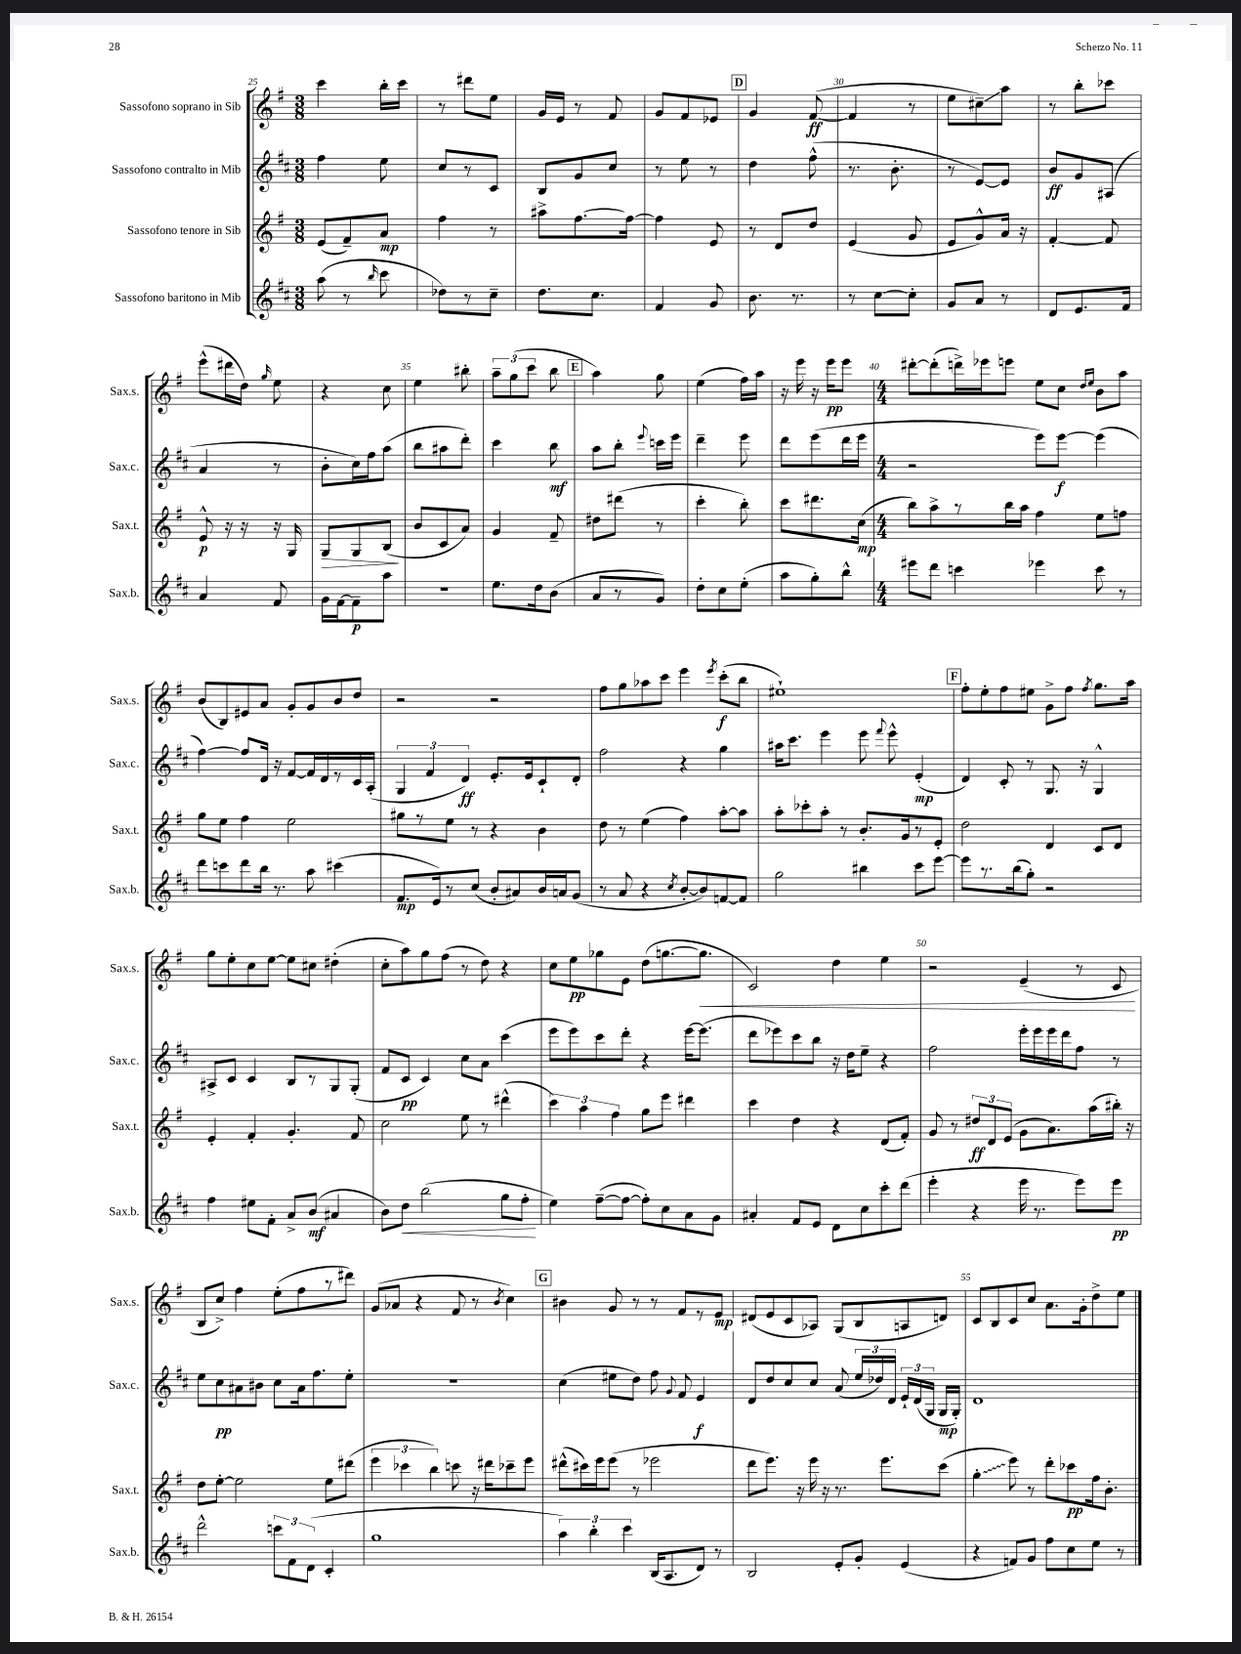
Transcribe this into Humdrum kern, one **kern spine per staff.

**kern	**kern	**kern	**kern
*staff4	*staff3	*staff2	*staff1
*clefG2	*clefG2	*clefG2	*clefG2
*k[f#c#]	*k[f#]	*k[f#c#]	*k[f#]
*M3/8	*M3/8	*M3/8	*M3/8
(8aa\	(8e/L	4ff#\	4ccc\
8r	8f#~/)	.	.
16qqbb/	.	.	.
8ccc#\	8a/J	8ee\	16bb'\LL
.	.	.	16ccc\JJ
=	=	=	=
8dd-\L)	4ff#\	8cc#/L	8r
8r	.	8r	8ddd#\L
8cc#~\J	8r	8c#/J	8ee\J
=	=	=	=
8.dd\L	8aa#^\L	8B/L	16g/LL
.	.	.	16e/JJ
.	[8.ff#\	8g/	8r
8.cc#\J	.	.	.
.	.	8cc#/J	8f#/
.	16ff#\_Jk	.	.
=	=	=	=
4f#/	4ff#\]	8r	8g/L
.	.	8ee\	8f#/
8g/	8e/	8r	8e-/J
=	=	=	=
8.b\	8r	4dd\	4g/
.	8d/L	.	.
8.r	.	.	.
.	8dd/J	(8ff#^^\	([8f#/
=	=	=	=
8r	(4e/	8.r	4f#/]
[8cc#\L	.	.	.
.	.	8.b'\	.
8cc#'\]J	8g/	.	8r
=	=	=	=
8g/L	8e/L	8r	8ee\L
8a/J	8g^^/)	[8e/L)	8cc#~\)
8r	16a/Jk	8e/]J	8aa\J
.	16r	.	.
=	=	=	=
8d/L	[4f#'/	8b/L	8r
8.e/	.	8g/	8bb'\L
.	8f#/]	(8A#/J	8ccc-\J
16f#/Jk	.	.	.
=	=	=	=
4a/	8e^^/	4a/	(8eee^^\L
.	16r	.	16ddd#\L
.	16r	.	16dd\JJ)
.	.	.	16qqgg/
8f#/	16r	8r	8ee\
.	16G/	.	.
=	=	=	=
16g\LL	8G/L	8b'\L	4r
[16f#\J	.	.	.
8f#~\]	8G/	16cc#\L)	.
.	.	16ff#\J	.
8aa\J	(8B/J	(8aa\J	8cc\
=	=	=	=
4.r	8b/L	8bb\L	4ee\
.	8c/	8aa#\	.
.	8a/J)	8ddd'\J)	8bb#'\
=	=	=	=
8.ee\L	4g/	4ccc#\	12aa~\L
.	.	.	(12gg\
.	.	.	12ccc\J
16dd\k	.	.	.
(8b\J	8f#~/	8bb\	8bb\
=	=	=	=
8a/L	8dd#\L	8aa\L	4aa\)
8r	(8ddd#\J	8bb'\J	.
.	.	8qqeee/	.
8g/J)	8r	16ccc\LL	8gg\
.	.	16eee\JJ	.
=	=	=	=
8dd'\L	4ccc'\	4ddd~\	(4ee\
8cc#\	.	.	.
(8ee'\J	8bb'\)	8eee\	16ff#\LL)
.	.	.	16aa\JJ
=	=	=	=
8aa\L	8ccc\L	8ddd\L	16r
.	.	.	16eee\
8gg'\)	8.ddd#\	(8eee\	16r
.	.	.	16eee\LK
8bb^^\J	.	16ddd\L	8eee\J
.	(16cc\Jk	16eee\JJ	.
=	=	=	=
*M4/4	*M4/4	*M4/4	*M4/4
8eee#\L	8bb\L)	2r	[8ddd#'\L
8ddd\J	8aa^\	.	(8ddd#'\]
4ccc\	8r	.	16ddd^\L)
.	.	.	16eee-\J
.	16bb\L	.	8eee\J
.	16aa\JJ	.	.
4eee-\	4ff#\	8eee\L)	8ee\L
.	.	[8eee\J	8cc\J
.	.	.	16qqdd/LL
.	.	.	16qqee/JJ
8ccc\	8ee\L	(4eee\]	8b\L
8r	8ff\J	.	8aa\J
=	=	=	=
8ddd\L	8gg\L	[4ff#\)	(8b/L
8ccc\	8ee\J	.	8B/)
8ddd\	4ff#\	8ff#/]L	8e#/
16bb\Jk	.	16d/Jk	8a/J
8.r	.	16r	.
.	2ee\	[8f#/L	8g'/L
8aa\	.	16f#/]L	8g/
.	.	16d/	.
(4ccc#\	.	8r	8b/
.	.	16c#/	8dd/J
.	.	(16A'/JJ	.
=	=	=	=
8.f#/L	8gg#\L	6G/	2r
.	8r	.	.
.	.	6f#/	.
16e/k)	.	.	.
8r	8ee\J	.	.
.	.	6d/)	.
(8cc#/J	8r	.	.
8b'/L	4r	8.e'/L	2r
8a#/)	.	.	.
.	.	16e/k	.
16b/L	4b\	8c#`/	.
16a/J	.	.	.
(8g/J	.	8d'/J	.
=	=	=	=
8r	8dd\	2ff#\	8ff#\L
8a/	8r	.	8gg\
4r	(4ee\	.	8aa-\
.	.	.	8ccc\J
8qcc#/	.	.	.
[8b'/L	4ff#\)	4r	4eee\
8b/])	.	.	.
.	.	.	8qeee/
[8f/	[8aa'\L	4gg\	(8ccc'\L
8f/]J	8aa\]J	.	8bb\J
=	=	=	=
2gg\	8aa'\L	16aa#\LK	1ee#`)
.	.	8.ccc#\J	.
.	8ccc-'\	.	.
.	8aa'\J	4eee\	.
.	8r	.	.
4bb#\	8.b'/L	8eee\	.
.	.	8qqfff#/	.
.	.	8eee^^\	.
.	16g/k	.	.
8ccc#\L	8r	(4e'/	.
[8eee\J	8e'/J	.	.
=	=	=	=
8eee\]L	2dd\	4d/)	8ff#'\L
8.r	.	.	8ee'\
.	.	8c#'/	8ff#\
(16bb\k	.	.	.
8gg'\J)	.	8r	8ee#\J
2r	4d/	8.G/	8g^\L
.	.	.	8ff#\J
.	.	16r	.
.	.	.	8qff#/
.	8c/L	4G^^/	8.gg\L
.	8d/J	.	.
.	.	.	16aa\Jk
=	=	=	=
4ff#\	4e'/	8A#^/L	8gg\L
.	.	8c#/J	8ee'\
8ee#\L	4f#'/	4c#/	8cc\
8f#'\J	.	.	[8ee\J
8a^/L	4.g'/	8B/L	8ee\]L
(8b/J	.	8r	8cc#\J
4a#/	.	8G/	(4dd#'\
.	8f#/	(8G'/J	.
=	=	=	=
8b\L)	2cc\	8f#/L	8cc'\L
8dd\J	.	8c#/J	8aa\)
(2bb\	.	4c#/)	8gg\
.	.	.	(8ff#\J
.	8ee\	8cc#\L	8r
.	8r	8a\J	8dd\)
8gg\L	(4ddd#^^\	(4ccc#\	4r
8ff#'\J	.	.	.
=	=	=	=
4ee\)	6ccc\)	8eee\L	8cc\L
.	.	8eee\)	8ee\
.	6aa\	.	.
([8ff#~\L	.	8ccc#\	8gg-\
.	6ff#\	.	.
8ff#\_J	.	8ddd'\J	8e\J
8ff#'\]L)	8gg\L	4r	(8dd\L
8cc#\	8eee\J	.	[8.gg\
8a\	4ddd#\	[16eee\LK	.
.	.	(8.eee\]J	8.gg\]J
8g\J	.	.	.
=	=	=	=
4a#'/	4ccc\	8ddd\L	2c/)
.	.	8eee-\)	.
8f#/L	4dd\	8ccc#\	.
8e/J	.	8bb\J	.
8d\L	4r	16r	4dd\
.	.	16dd\LK	.
8cc#\	.	8ee~\J	.
8ccc#'\	(8d/L	4r	4ee\
(8ddd\J	8f#'/J)	.	.
=	=	=	=
4eee'\	8g/	2ff#\	2r
.	8r	.	.
4r	12dd#/L	.	.
.	12d/	.	.
.	(12e/J	.	.
16eee\	8g\L	16eee'\LL	(4e~/
8.r	.	16eee\	.
.	8.a\)	16eee\	.
.	.	16ddd\J	.
8eee\L)	.	8ff#\J	8r
.	(16aa\L	.	.
8eee\J	16bb#'\JJ)	8r	8c/
.	16r	.	.
=	=	=	=
2ddd^^\	8dd\L	8ee\L	8B/L
.	[8ee'\J	8cc#\	8cc^/J)
.	2ee\]	8a#\	4ff#\
.	.	8b#\J	.
12ccc\L	.	8cc#\L	(8ee'\L
12f#\	.	.	.
.	.	16a#\k	8ff#\
(12d\J	.	.	.
.	.	8.ff#\	.
4c#'/	8ee\L	.	8r
.	(8ddd#\J	8ee'\J	8ddd#\J)
=	=	=	=
1gg	6eee\	1r	(8g/L
.	.	.	8a-/J
.	6ccc-\	.	.
.	.	.	4r
.	6bb\)	.	.
.	8ccc\	.	8f#/
.	16r	.	8r
.	16ddd#\LK	.	.
.	.	.	8qb/
.	8ccc-~\	.	4cc\)
.	8eee\J	.	.
=	=	=	=
6aa\)	(8ddd#^^\L	(4cc#\	4b#\
.	16ccc#\L)	.	.
6bb'\	.	.	.
.	16eee\J	.	.
.	(8eee\J	8ee#\L	8g/
6ccc#\	.	.	.
.	8r	8dd\J)	8r
(16B/LK	2eee-\	8ff#\	8r
8.A/	.	.	.
.	.	8qqg/	.
.	.	8f#/	8f#/L
8d/J)	.	4e/	8r
8r	.	.	8e/J
=	=	=	=
2B/	8ddd\L	8d/L	(8d#/L
.	8.eee\J)	8dd/	8e/
.	.	8cc#/	8c/
.	16r	.	.
.	16eee\	8cc#/J	8A-/J)
.	16r	.	.
8e'/L	8.r	(8a/	(8G/L
8g'/J	.	24ee/LL	8B/
.	.	24dd-/)	.
.	8.eee\L	.	.
.	.	24d/JJ	.
(4e/	.	24e`/LL	8A/
.	.	(24d/	.
.	.	24G/JJ	.
.	(8ccc\J	16G/LL	8d/J)
.	.	16G'/JJ)	.
=	=	=	=
4r	4gg'\	1d	8c/L
.	.	.	8B/
8f/L)	8eee\)	.	8c/
8g/J	8r	.	8cc/J
8ff#\L	8ddd'\L	.	8.a\L
8cc#\	8ccc-\	.	.
.	.	.	16g'\k
8ee\J	16ff#\k	.	8dd^\
.	8.b'\J	.	.
8r	.	.	8ee\J
==	==	==	==
*-	*-	*-	*-
